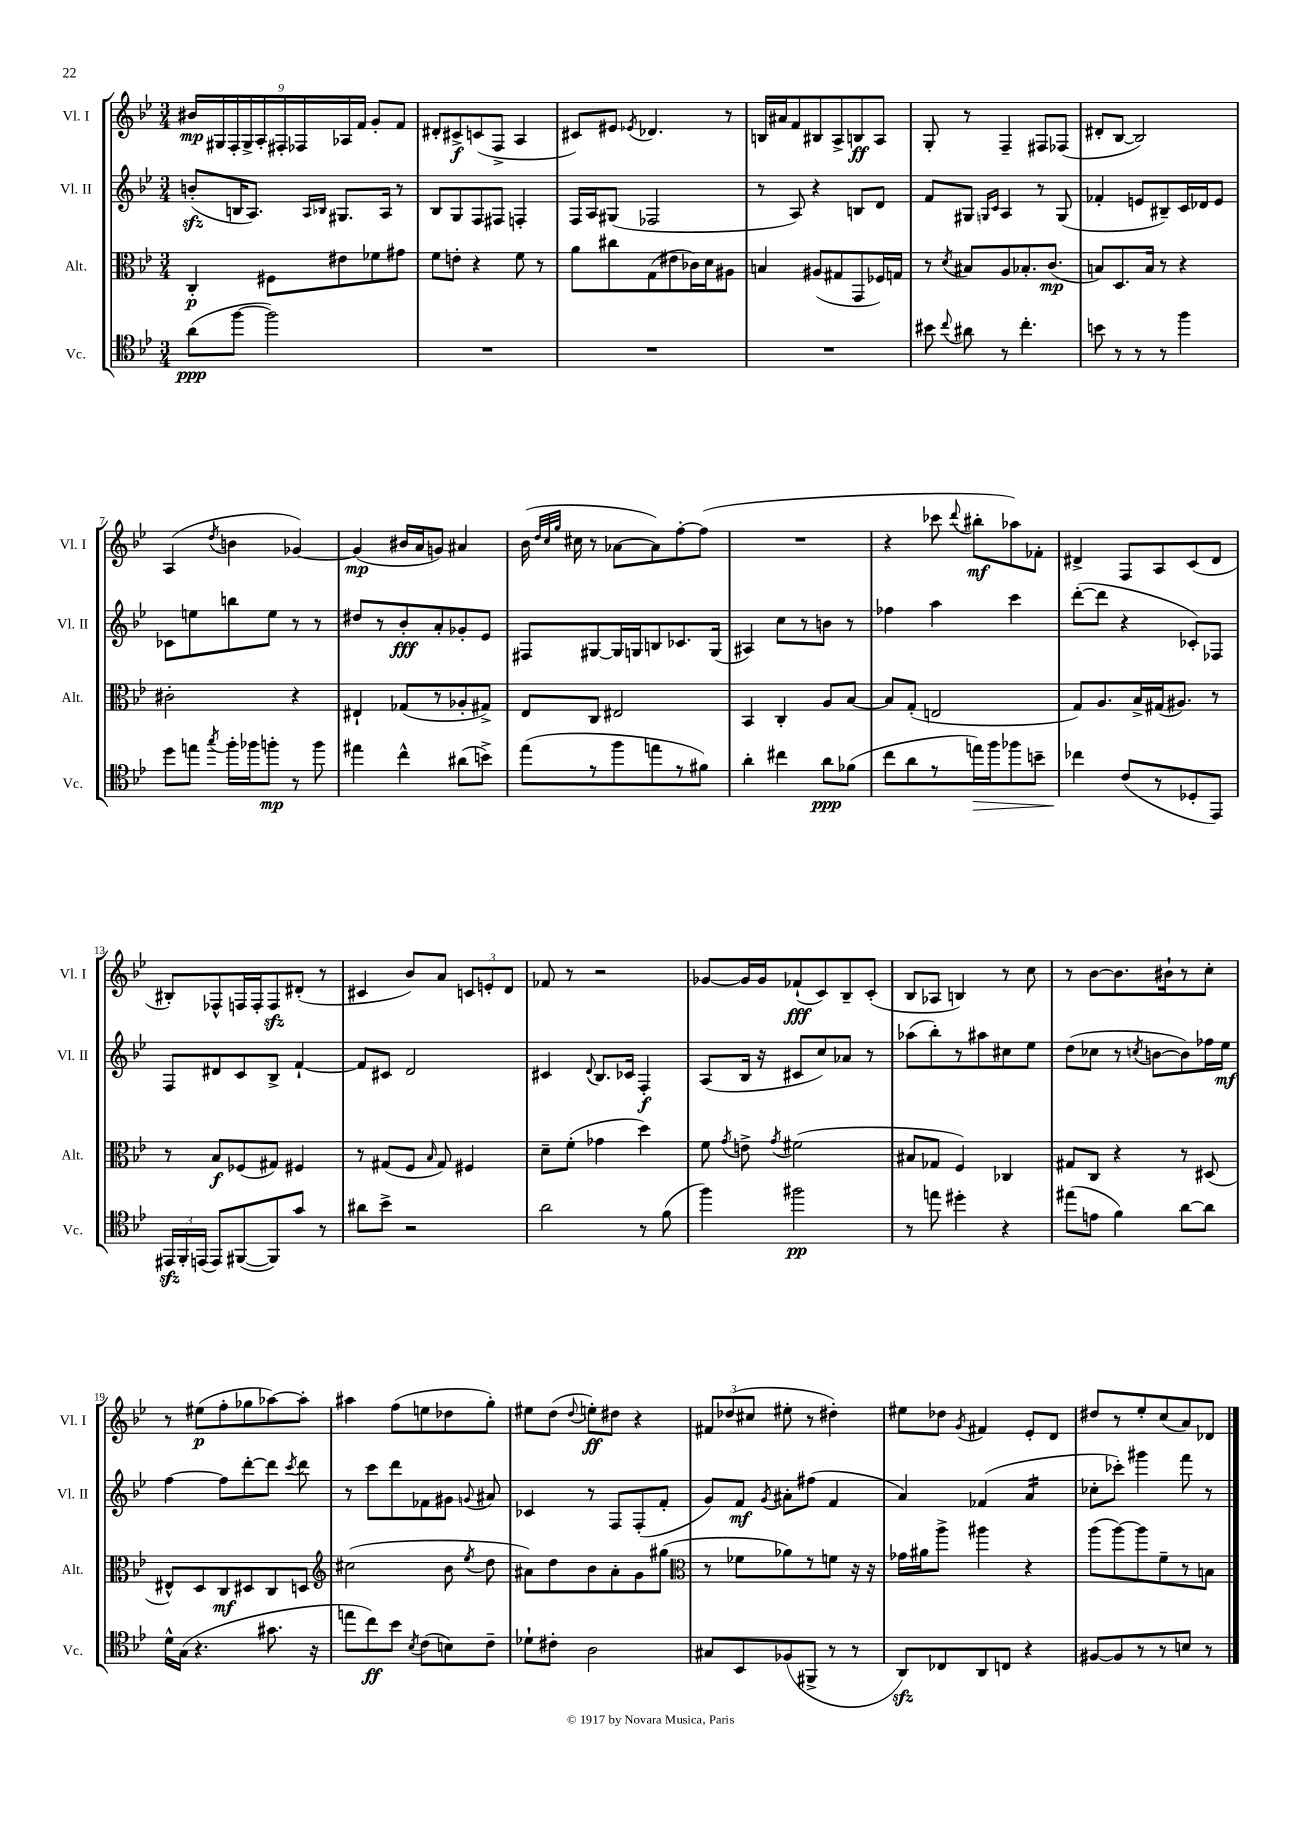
<<
\new StaffGroup <<
\new Staff = "s0" \with { instrumentName = "Vl. I" shortInstrumentName = "Vl. I" } {
    \clef treble \key bes \major \numericTimeSignature \time 3/4
    \autoBeamOff \tuplet 9/8 { bis'16[\mp gis16 f16-. gis16-> a16-. fis16-. fes16 aes16 f'16] } g'8[-. f'8] |
    dis'8[-. cis'8->\f c'8( f8]-> a4 |
    cis'8[) eis'8] \acciaccatura { ees'8 } des'4. r8 |
    b16[ ais'16 f'8 bis8 a8-> b8\ff a8] |
    g8-. r8 f4-- fis8[ fes8]( |
    dis'8[-. bes8]~ bes2) |
    a4( \acciaccatura { d''8 } b'4 ges'4~) |
    ges'4\mp( bis'16[ a'16 g'8]) ais'4 |
    bes'16( \grace { d''32[ c''32 g''32] } cis''16 r8 aes'8[~ aes'8) f''8~-. f''8]( |
    R2. |
    r4 ces'''8 \appoggiatura { d'''8 } bis''8[-.\mf aes''8) fes'8]-. |
    dis'4-> f8[ a8 c'8( dis'8] |
    bis8[-.) fes8-^ f16 f16-. f8\sfz dis'8]-.( r8 |
    cis'4 bes'8[) a'8] \tuplet 3/2 { c'8[ e'8-. d'8] } |
    fes'8 r8 r2 |
    ges'8[~ ges'16 ges'16 fes'8-!\fff( c'8) bes8-- c'8]-.( |
    bes8[ aes8] b4) r8 c''8 |
    r8 bes'8[~ bes'8. bis'16-! r8 c''8]-. |
    r8 eis''8[\p( f''8-. ges''8 aes''8~) aes''8]-. |
    ais''4 f''8[( e''8 des''8 g''8]-.) |
    eis''8[ d''8]( \appoggiatura { d''8 } e''8[-.\ff) dis''8] r4 |
    \tuplet 3/2 { fis'8[ des''8( cis''8] } eis''8-. r8 dis''4-.) |
    eis''8[ des''8] \acciaccatura { g'8 } fis'4 ees'8[-. d'8] |
    dis''8[ r8 ees''8-. c''8( a'8) des'8] \bar "|." |
}
\new Staff = "s1" \with { instrumentName = "Vl. II" shortInstrumentName = "Vl. II" } {
    \clef treble \key bes \major \numericTimeSignature \time 3/4
    \autoBeamOff b'8[-.\sfz( b16 a8.]) \grace { a16[ bes16] } gis8.[ a16] r8 |
    bes8[ g8 f8 fis8] f4-. |
    f16[ a16 gis8]( fes2 |
    r8 a8) r4 b8[ d'8] |
    f'8[ gis8] \grace { g16[ c'16] } a4 r8 g8( |
    fes'4-. e'8[ bis8--) c'16 des'16 e'8] |
    ces'8[ e''8 b''8 e''8] r8 r8 |
    dis''8[ r8 bes'8-.\fff a'8-. ges'8-. ees'8] |
    fis8[ gis8~ gis16 g16 b8 ces'8. g16]( |
    ais4) c''8[ r8 b'8] r8 |
    fes''4 a''4 c'''4 |
    d'''8[~-.( d'''8] r4 ces'8[-.) fes8] |
    f8[ dis'8 c'8 bes8]-> f'4~-! |
    f'8[ cis'8] d'2 |
    cis'4 \appoggiatura { d'8 } bes8.[ ces'16] f4-.\f |
    a8[( bes16] r16 cis'8[ c''8) aes'8] r8 |
    aes''8[( bes''8-.) r8 ais''8 cis''8 ees''8] |
    d''8[( ces''8] r8 \acciaccatura { c''8 } b'8[~ b'8) fes''16 ees''16]\mf |
    f''4~ f''8[ d'''8~-. d'''8] \acciaccatura { c'''8 } d'''8 |
    r8 c'''8[ d'''8 fes'8 gis'8] \appoggiatura { g'8 } ais'8 |
    ces'4 r8 f8[ f8-.( f'8]-. |
    g'8[) f'8]\mf \acciaccatura { g'8 } ais'8[-. fis''8]( f'4 |
    a'4) fes'4( a'4:16 |
    ces''8[-. ces'''8]-.) gis'''4 f'''8 r8 \bar "|." |
}
\new Staff = "s2" \with { instrumentName = "Alt." shortInstrumentName = "Alt." } {
    \clef alto \key bes \major \numericTimeSignature \time 3/4
    \autoBeamOff c4-.\p fis8[ eis'8 fes'8 gis'8] |
    f'8[ e'8]-. r4 f'8 r8 |
    a'8[ cis''8 g8( eis'8 ces'16) d'16 ais8] |
    b4 ais8[( gis8 g,8 fes16) g16] |
    r8 \acciaccatura { d'8 } bis8[ a8 bes8.-. c'8.]\mp( |
    b8[) d8. b16] r8 r4 |
    cis'2-. r4 |
    eis4-! ges8[( r8 aes8-. gis8]->) |
    ees8[ c8] eis2 |
    bes,4 c4-. a8[ bes8]~ |
    bes8[ g8]-.( e2 |
    g8[) a8. bes16-> gis16( ais8.]) r8 |
    r8 bes8[\f fes8( gis8]) fis4 |
    r8 gis8[( f8] \grace { bes16 } gis8) fis4 |
    d'8[-- f'8]-.( ges'4 d''4) |
    f'8 \acciaccatura { g'8 } e'8-> \acciaccatura { g'8 } fis'2( |
    bis8[ ges8] f4) ces4 |
    gis8[ c8] r4 r8 dis8( |
    eis8[-^) d8 c8\mf dis8 c8 d8] |
    \clef treble cis''2( bes'8 \acciaccatura { ees''8 } d''8 |
    ais'8[) d''8 bes'8 ais'8-. g'8 gis''8]( |
    \clef alto r8 fes'8[ aes'8) r8 f'8] r16 r16 |
    ges'16[ ais'16 a''8]-> ais''4 r4 |
    a''8[( a''8~) a''8 f'8-- r8 b8] \bar "|." |
}
\new Staff = "s3" \with { instrumentName = "Vc." shortInstrumentName = "Vc." } {
    \clef tenor \key bes \major \numericTimeSignature \time 3/4
    \autoBeamOff a'8[\ppp( f''8]~ f''2) |
    R2. |
    R2. |
    R2. |
    bis'8 \appoggiatura { c''8 } ais'8 r8 c''4.-. |
    b'8 r8 r8 r8 f''4 |
    d''8[ e''8] \acciaccatura { g''8 } f''16[-. fes''16 f''8]-.\mp r8 f''8 |
    eis''4 c''4-^ ais'8[( b'8]->) |
    ees''8[( r8 f''8 e''8 r8 fis'8]) |
    a'4-. cis''4 a'8[\ppp fes'8]( |
    c''8[ a'8 r8 e''16\>) f''16 fes''8 b'8]-- |
    ces''4\! c'8[( r8 des8-. ees,8]) |
    \tuplet 3/2 { eis,16[\sfz f,16-. e,16]( } e,8[) fis,8~( fis,8) g'8] r8 |
    ais'8[ bes'8]-> r2 |
    a'2 r8 f'8( |
    f''4) fis''2\pp |
    r8 e''8 dis''4-. r4 |
    eis''8[( e'8] f'4) a'8[~ a'8] |
    d'16[-^ g16]( r4. gis'8. r16 |
    e''8[ c''8\ff) bes'8] \acciaccatura { bes8 } c'8[( b8) c'8]-- |
    des'8[-! cis'8]-. a2 |
    gis8[ bes,8 fes8( fis,8]-> r8 r8 |
    a,8[\sfz) ces8 a,8 c8] r4 |
    fis8[~ fis8 r8 r8 b8] r8 \bar "|." |
}
>>
>>
